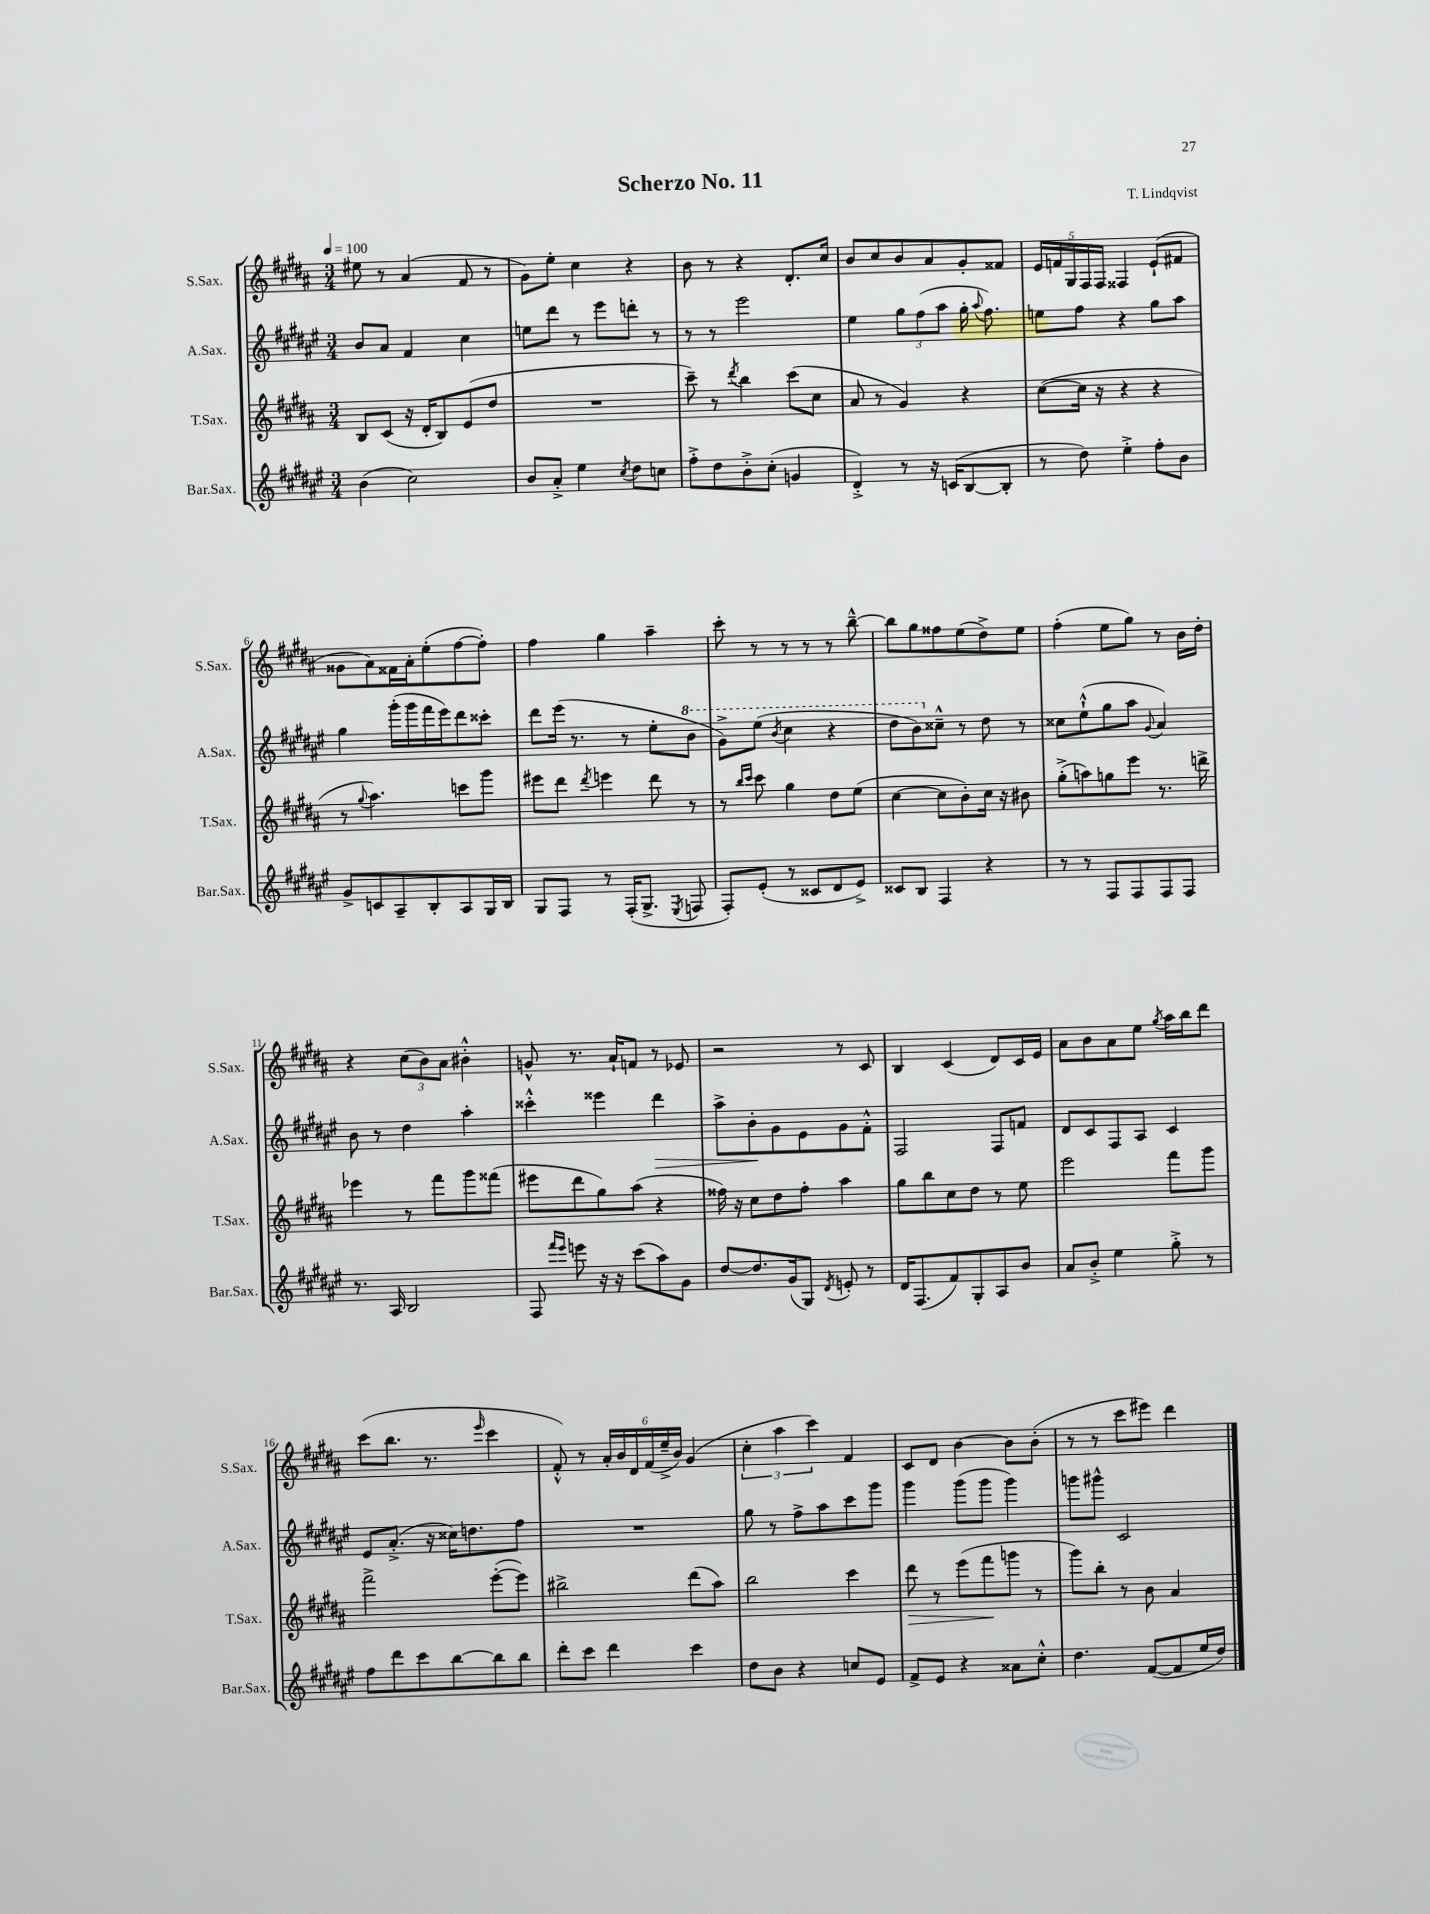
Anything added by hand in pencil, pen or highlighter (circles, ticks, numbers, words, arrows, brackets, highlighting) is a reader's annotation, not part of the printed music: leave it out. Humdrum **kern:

**kern	**kern	**dynam	**kern	**dynam	**kern
*part4	*part3	*part3	*part2	*part2	*part1
*staff4	*staff3	*staff3	*staff2	*staff2	*staff1
*I"Bar.Sax.	*I"T.Sax.	*	*I"A.Sax.	*	*I"S.Sax.
*I'Bar.Sax.	*I'T.Sax.	*	*I'A.Sax.	*	*I'S.Sax.
*clefG2	*clefG2	*	*clefG2	*	*clefG2
*k[f#c#g#d#a#e#]	*k[f#c#g#d#a#]	*	*k[f#c#g#d#a#e#]	*	*k[f#c#g#d#a#]
*M3/4	*M3/4	*	*M3/4	*	*M3/4
*MM100	*MM100	*	*MM100	*	*MM100
=1	=1	=1	=1	=1	=1
(4b\	8B/L	.	8b/L	.	8ee#X\
.	(8c#/J	.	8a#/J	.	8r
2cc#\)	16r	.	4f#/	.	(4a#/
.	16d#'/KL	.	.	.	.
.	8B/)	.	.	.	.
.	(8e/	.	4cc#\	.	8f#/
.	8dd#/J	.	.	.	8r
=2	=2	=2	=2	=2	=2
8b/L	2.r	.	8een\L	.	8g#\L)
8a#'^/J	.	.	8ddd#\J	.	8ee'\J
4ee#\	.	.	8r	.	4cc#\
.	.	.	8eee#\L	.	.
8qcc#/	.	.	.	.	.
8dd#\L	.	.	8dddn'\J	.	4r
8ccn\J	.	.	8r	.	.
=3	=3	=3	=3	=3	=3
8ff#'^\L	8ccc#~\)	.	8r	.	8b\
8dd#\	8r	.	8r	.	8r
.	8qddd#/	.	.	.	.
8b'^\	4bb\	.	2eee#\	.	4r
(8cc#'\J	.	.	.	.	.
4gn/	(8ccc#\L	.	.	.	8.d#'/L
.	8cc#\J	.	.	.	.
.	.	.	.	.	16cc#/Jk
=4	=4	=4	=4	=4	=4
4d#'^/)	8a#/	.	4ee#\	.	8b/L
.	8r	.	.	.	8cc#/
8r	4g#/)	.	12gg#\L	.	8b/
.	.	.	(12ff#\	.	.
16r	.	.	.	.	8a#/
.	.	.	12aa#\J	.	.
(16cn/KL	.	.	.	.	.
[8B/	4r	.	16gg#'\	.	8g#'/
.	.	.	8qqaa#/	.	.
.	.	.	8.ff#\)	.	.
8B'/J]	.	.	.	.	8f##X/J
=5	=5	=5	=5	=5	=5
8r	([8cc#\L	.	8een\L	.	20e/LL
.	.	.	.	.	20fn/
.	.	.	.	.	20G#/
8dd#\)	16cc#\Jk]	.	8ff#\J	.	.
.	.	.	.	.	20F#/
.	16r	.	.	.	.
.	.	.	.	.	20F#/JJ
4ee#'^\	4r	.	4r	.	4F##X/
8ff#'\L	4r	.	8gg#\L	.	(8e`/L
8b\J	.	.	8aa#\J	.	8f#X/J
!!LO:LB:g=z
=6	=6	=6	=6	=6	=6
8g#^/L	8r	.	4gg#\	.	8g##X\L
.	8qqgg#/	.	.	.	.
8cn/	4.aa#\)	.	.	.	8a#\)
8A#~/	.	.	(16ggg#'\LL	.	16f##X\L
.	.	.	16ggg#\	.	16a#'\J
8B'/	.	.	16fff#\	.	(8ee'\
.	.	.	16eee#\J)	.	.
8A#/	8cccn\L	.	8ddd#\	.	[8ff#\
16G#/L	8ggg#\J	.	8ccc##X'\J	.	8ff#'\J])
16B/JJ	.	.	.	.	.
=7	=7	=7	=7	=7	=7
8G#/L	8eee#X\L	.	8ddd#\L	.	4ff#\
8F#/J	8ddd#\J	.	(16eee#\Jk	.	.
.	.	.	8.r	.	.
.	8qddd#/	.	.	.	.
8r	4eeen\	.	.	.	4gg#\
(16F#'/KL	.	.	8r	.	.
8.G#^/J	.	.	.	.	.
.	8ddd#\	.	8ee#'\L	.	4aa#~\
8qE#/	.	.	.	.	.
*	*	*	*8va	*	*
8Fn/	8r	.	8bb\J	.	.
=8	=8	=8	=8	=8	=8
8F#'/L)	8r	.	8gg#^\L)	.	8ccc#'\
.	16qqbb/LL	.	.	.	.
.	16qqccc#/JJ	.	.	.	.
(8e#'/J	8ccc#\	.	(8eee#\J	.	8r
.	.	.	8qbb/	.	.
8r	4gg#\	.	4ccc#\	.	8r
8c##X/L	.	.	.	.	8r
8d#/	8dd#\L	.	4r	.	8r
8e#^/J)	(8ee\J	.	.	.	[8bb~^^\
=9	=9	=9	=9	=9	=9
8c##X/L	[4cc#\	.	8ddd#\L	.	8bb\L]
8B/J	.	.	8bb\)	.	8gg#\
*	*	*	*X8va	*	*
4F#/	8cc#\L]	.	8cc##X~^^\J	.	8ff##X\
.	8b'\)	.	8r	.	(8ee\
4r	16cc#\Jk	.	8dd#\	.	8dd#^\)
.	16r	.	.	.	.
.	8b#X\	.	8r	.	8ee\J
=10	=10	=10	=10	=10	=10
8r	(8gg#'^\L	.	8cc##X\L	.	(4ff#'\
8r	8aan\)	.	(8ee#`^^\	.	.
8F#/L	8ggn\	.	8gg#\	.	8ee\L
8F#/	8eee\J	.	8aa#\J	.	8gg#\J)
.	.	.	8qqg#/	.	.
8F#/	8.r	.	4a#/)	.	8r
8F#/J	.	.	.	.	16b\LL
.	16dddn^\	.	.	.	16dd#'\JJ
!!LO:LB:g=z
=11	=11	=11	=11	=11	=11
8.r	4eee-X\	.	8b\	.	4r
.	.	.	8r	.	.
16A#/	.	.	.	.	.
2B/	8r	.	4dd#\	.	(12cc#\L
.	.	.	.	.	12b\)
.	8fff#\L	.	.	.	.
.	.	.	.	.	12a#\J
.	8ggg#\	.	4aa#'\	.	4b#X'^^\
.	(8fff##X\J	.	.	.	.
=12	=12	=12	=12	=12	=12
8F#/	8eee#X\L	.	4ccc##X'^^\	.	8gn^^/
16qqfff#/LL	.	.	.	.	.
16qqeee#/JJ	.	.	.	.	.
8eeen\	8ddd#\	.	.	.	8.r
16r	8gg#\)	.	4eee##X\	.	.
16r	.	.	.	.	16a#`/KL
(8ccc#\L	(8aa#\J	.	.	.	8fn/J
!	!	!	!	!LO:HP:b	!
8aa#\)	4r	.	4ddd#\	>	8r
8g#\J	.	.	.	.	8e-X/
=13	=13	=13	=13	=13	=13
[8dd#/L	16ff##X\)	.	8aa#^\L	.	2r
.	16r	.	.	.	.
8.dd#/]	8cc#\L	.	8b'\	.	.
.	8dd#\	.	8g#\	]	.
(16g#/k	.	.	.	.	.
8G#/J)	8ff##'\J	.	8e#\	.	.
8qd#/	.	.	.	.	.
8en'/	4aa#\	.	8g#\	.	8r
8r	.	.	8f#'^^\J	.	8c#/
=14	=14	=14	=14	=14	=14
16d#/KL	8gg#\L	.	2F#/	.	4B/
(8.F#/	.	.	.	.	.
.	8bb\	.	.	.	.
8f#/)	8cc#\	.	.	.	(4c#/
8G#'/	8dd#\J	.	.	.	.
8A#/	8r	.	8F#/L	.	8d#/L)
8b/J	8ee\	.	8fn/J	.	16c#/L
.	.	.	.	.	16e/JJ
=15	=15	=15	=15	=15	=15
8a#/L	2eee\	.	8d#/L	.	8a#\L
8b'^/J	.	.	8c#/	.	8b\
4ee#\	.	.	8F#/	.	8a#\
.	.	.	8A#/J	.	8ee\J
.	.	.	.	.	8qgg#/
8gg#'^\	8fff#\L	.	4c#/	.	16aa#\LL
.	.	.	.	.	16bb\J
8r	8ggg#\J	.	.	.	8ddd#\J
!!LO:LB:g=z
=16	=16	=16	=16	=16	=16
8ff#\L	2fff#^\	.	8e#/L	.	(8ccc#\L
8ddd#\	.	.	(8.a#'^/J	.	8.bb\J
8ccc#\	.	.	.	.	.
.	.	.	16r	.	8.r
[8bb\	.	.	16cc##X\KL)	.	.
.	.	.	8.ddn\	.	.
.	.	.	.	.	16qqeee/
8bb\]	([8eee'\L	.	.	.	4ccc#\
8bb\J	8eee\J])	.	8ff#\J	.	.
=17	=17	=17	=17	=17	=17
8ddd#'\L	2bb#X^\	.	2.r	.	8f#'^^/)
8ccc#\J	.	.	.	.	8r
4ddd#\	.	.	.	.	24a#'/LL
.	.	.	.	.	24b/
.	.	.	.	.	24d#/
.	.	.	.	.	(24f#/
.	.	.	.	.	24ee~^/
.	.	.	.	.	24b/JJ)
4ccc#\	(8ddd#\L	.	.	.	(4g#/
.	8aa#\J)	.	.	.	.
=18	=18	=18	=18	=18	=18
8dd#\L	2bb\	.	8gg#\	.	6cc#'\
8b\J	.	.	8r	.	.
.	.	.	.	.	6aa#\
4r	.	.	8ff#^\L	.	.
.	.	.	.	.	6ccc#\)
.	.	.	8aa#\	.	.
8ccn/L	4ccc#\	.	8ccc#\	.	4f#/
8e#/J	.	.	8ggg#\J	.	.
=19	=19	=19	=19	=19	=19
!	!	!LO:HP:b	!	!	!
8f#^/L	8ddd#\	>	4ggg#\	.	8c#/L
8e#/J	8r	.	.	.	8d#/J
4r	(8eee\L	.	(8ggg#\L	.	[4b\
.	8fff#\	.	8ggg#\J	.	.
8a##X\L	8gggn\J	]	4ggg#\)	.	8b\L]
8cc#'^^\J	8r	.	.	.	(8b'\J
=20	=20	=20	=20	=20	=20
4.dd#\	8ggg#\L)	.	8gggn\L	.	8r
.	8bb'\J	.	8ggg#X^^\J	.	8r
.	8r	.	2c#/	.	8ccc#\L
([8f#/L	8b\	.	.	.	8eee#X\J)
8f#/]	4a#/	.	.	.	4ddd#\
16ee#/L	.	.	.	.	.
16dd#/JJ)	.	.	.	.	.
==	==	==	==	==	==
*-	*-	*-	*-	*-	*-
